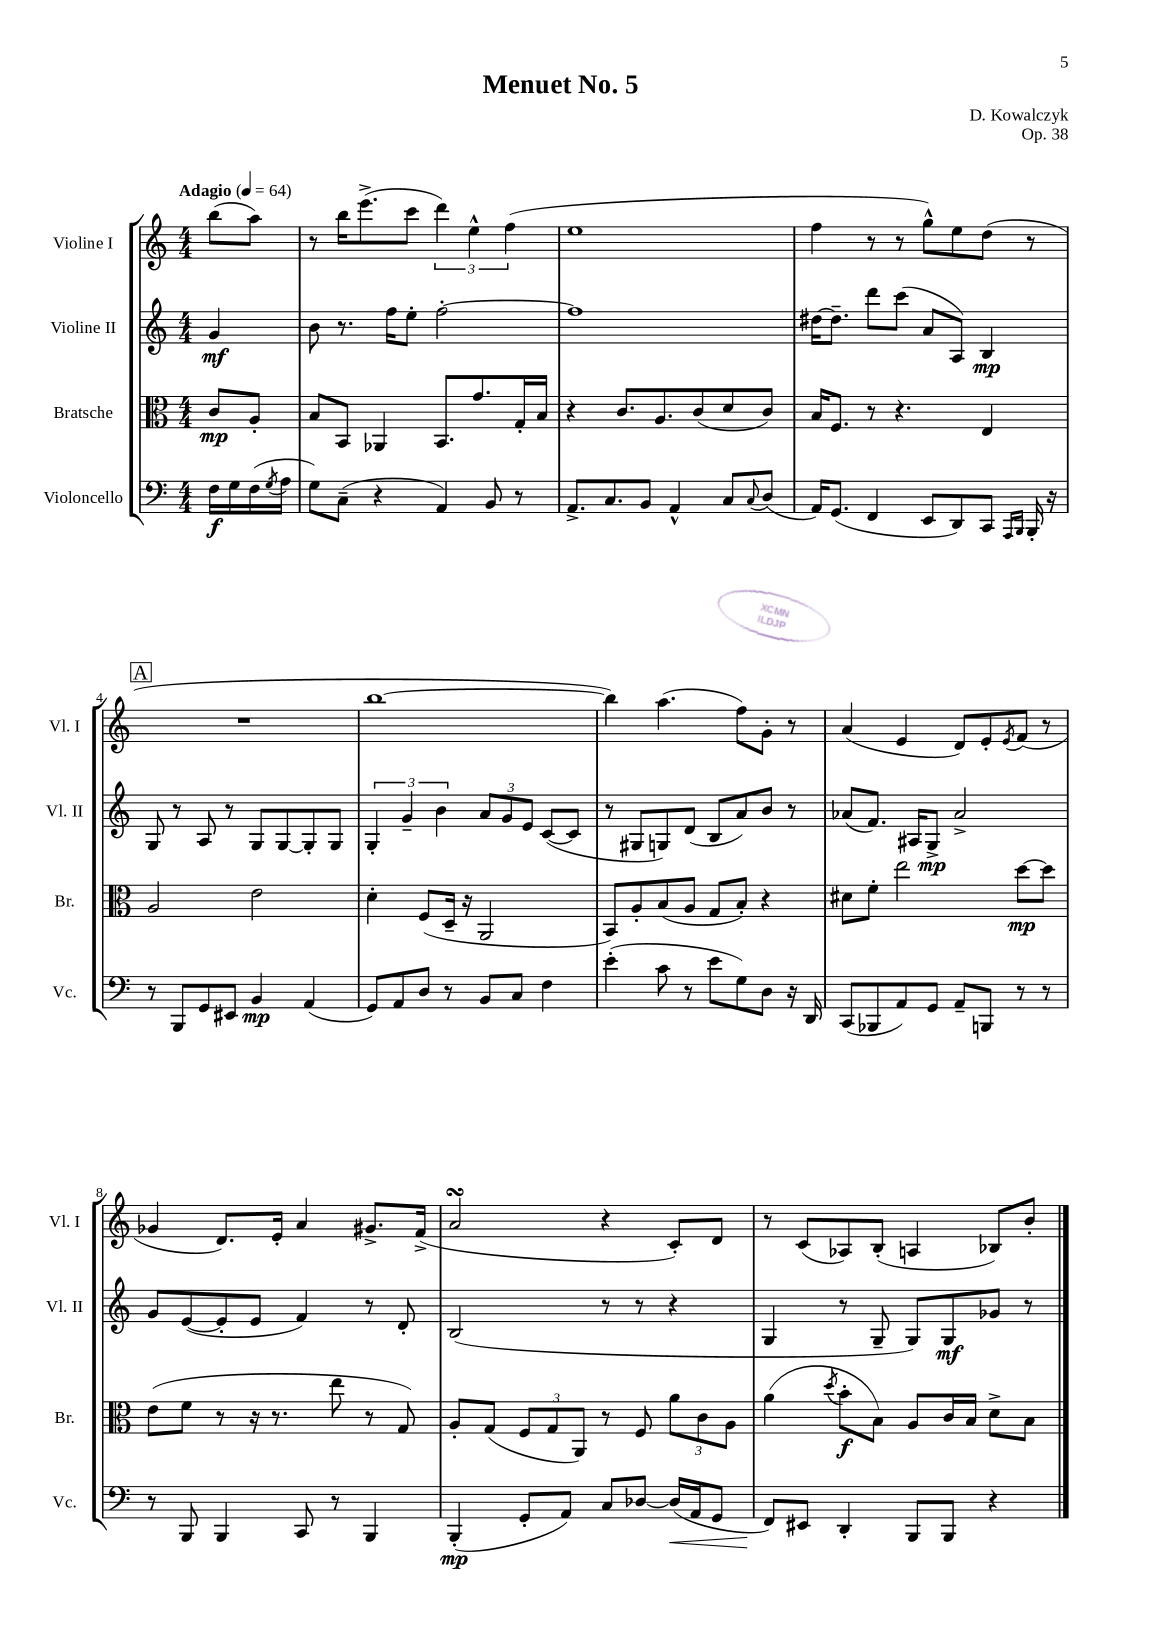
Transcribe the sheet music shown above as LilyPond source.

\header { title = "Menuet No. 5" composer = "D. Kowalczyk" opus = "Op. 38" }
<<
\new StaffGroup <<
\new Staff = "s0" \with { instrumentName = "Violine I" shortInstrumentName = "Vl. I" } {
    \clef treble \key c \major \numericTimeSignature \time 4/4 \partial 4 \tempo "Adagio" 4 = 64
    b''8( a''8) |
    r8 b''16 e'''8.->( c'''8 \tuplet 3/2 { d'''4) e''4-^ f''4( } |
    e''1 |
    f''4 r8 r8 g''8-^) e''8 d''8( r8 |
    \mark \markup { \box "A" } R1 |
    b''1~ |
    b''4) a''4.( f''8) g'8-. r8 |
    a'4( e'4 d'8) e'8-. \acciaccatura { e'8 } f'8( r8 |
    ges'4 d'8.) e'16-. a'4 gis'8.-> f'16->( |
    a'2\turn r4 c'8-.) d'8 |
    r8 c'8( aes8) b8-.( a4 bes8) b'8-. \bar "|." |
}
\new Staff = "s1" \with { instrumentName = "Violine II" shortInstrumentName = "Vl. II" } {
    \clef treble \key c \major \numericTimeSignature \time 4/4 \partial 4
    g'4\mf |
    b'8 r8. f''16 e''8-. f''2~-. |
    f''1 |
    dis''16~ dis''8.-- d'''8 c'''8( a'8 a8) b4\mp |
    \mark \markup { \box "A" } g8 r8 a8 r8 g8 g8~ g8-. g8 |
    \tuplet 3/2 { g4-. g'4-- b'4 } \tuplet 3/2 { a'8 g'8 e'8 } c'8~( c'8 |
    r8 gis8 g8) d'8( b8 a'8) b'8 r8 |
    aes'8( f'8.) ais16 g8->\mp aes'2-> |
    g'8 e'8~( e'8-. e'8 f'4) r8 d'8-. |
    b2( r8 r8 r4 |
    g4 r8 g8-- g8) g8\mf ges'8 r8 \bar "|." |
}
\new Staff = "s2" \with { instrumentName = "Bratsche" shortInstrumentName = "Br." } {
    \clef alto \key c \major \numericTimeSignature \time 4/4 \partial 4
    c'8\mp a8-. |
    b8 b,8 aes,4 b,8. g'8. g16-. b16 |
    r4 c'8. a8. c'8( d'8 c'8) |
    b16 f8. r8 r4. e4 |
    \mark \markup { \box "A" } a2 e'2 |
    d'4-. f8( d16-- r16 a,2 |
    b,8) a8-. b8( a8 g8 b8-.) r4 |
    dis'8 f'8-. e''2 d''8~\mp d''8 |
    e'8( f'8 r8 r16 r8. e''8 r8 g8) |
    a8-. g8( \tuplet 3/2 { f8 g8 a,8) } r8 f8 \tuplet 3/2 { a'8 c'8 a8 } |
    a'4( \acciaccatura { d''8 } b'8-.\f b8) a8 c'16 b16 d'8-> b8 \bar "|." |
}
\new Staff = "s3" \with { instrumentName = "Violoncello" shortInstrumentName = "Vc." } {
    \clef bass \key c \major \numericTimeSignature \time 4/4 \partial 4
    f16\f g16 f16( \acciaccatura { g8 } a16 |
    g8) c8--( r4 a,4) b,8 r8 |
    a,8.-> c8. b,8 a,4-^ c8 \appoggiatura { c8 } d8( |
    a,16) g,8.( f,4 e,8 d,8) c,8 \grace { a,,16 b,,16 } b,,16-. r16 |
    \mark \markup { \box "A" } r8 b,,8 g,8 eis,8 b,4\mp a,4( |
    g,8) a,8 d8 r8 b,8 c8 f4 |
    e'4-.( c'8 r8 e'8 g8) d8 r16 d,16 |
    c,8( bes,,8 a,8) g,8 a,8-- b,,8 r8 r8 |
    r8 b,,8 b,,4 c,8 r8 b,,4 |
    b,,4-.\mp( g,8-. a,8) c8 des8~ des16\<( a,16 g,8 |
    f,8\!) eis,8 d,4-. b,,8 b,,8 r4 \bar "|." |
}
>>
>>
